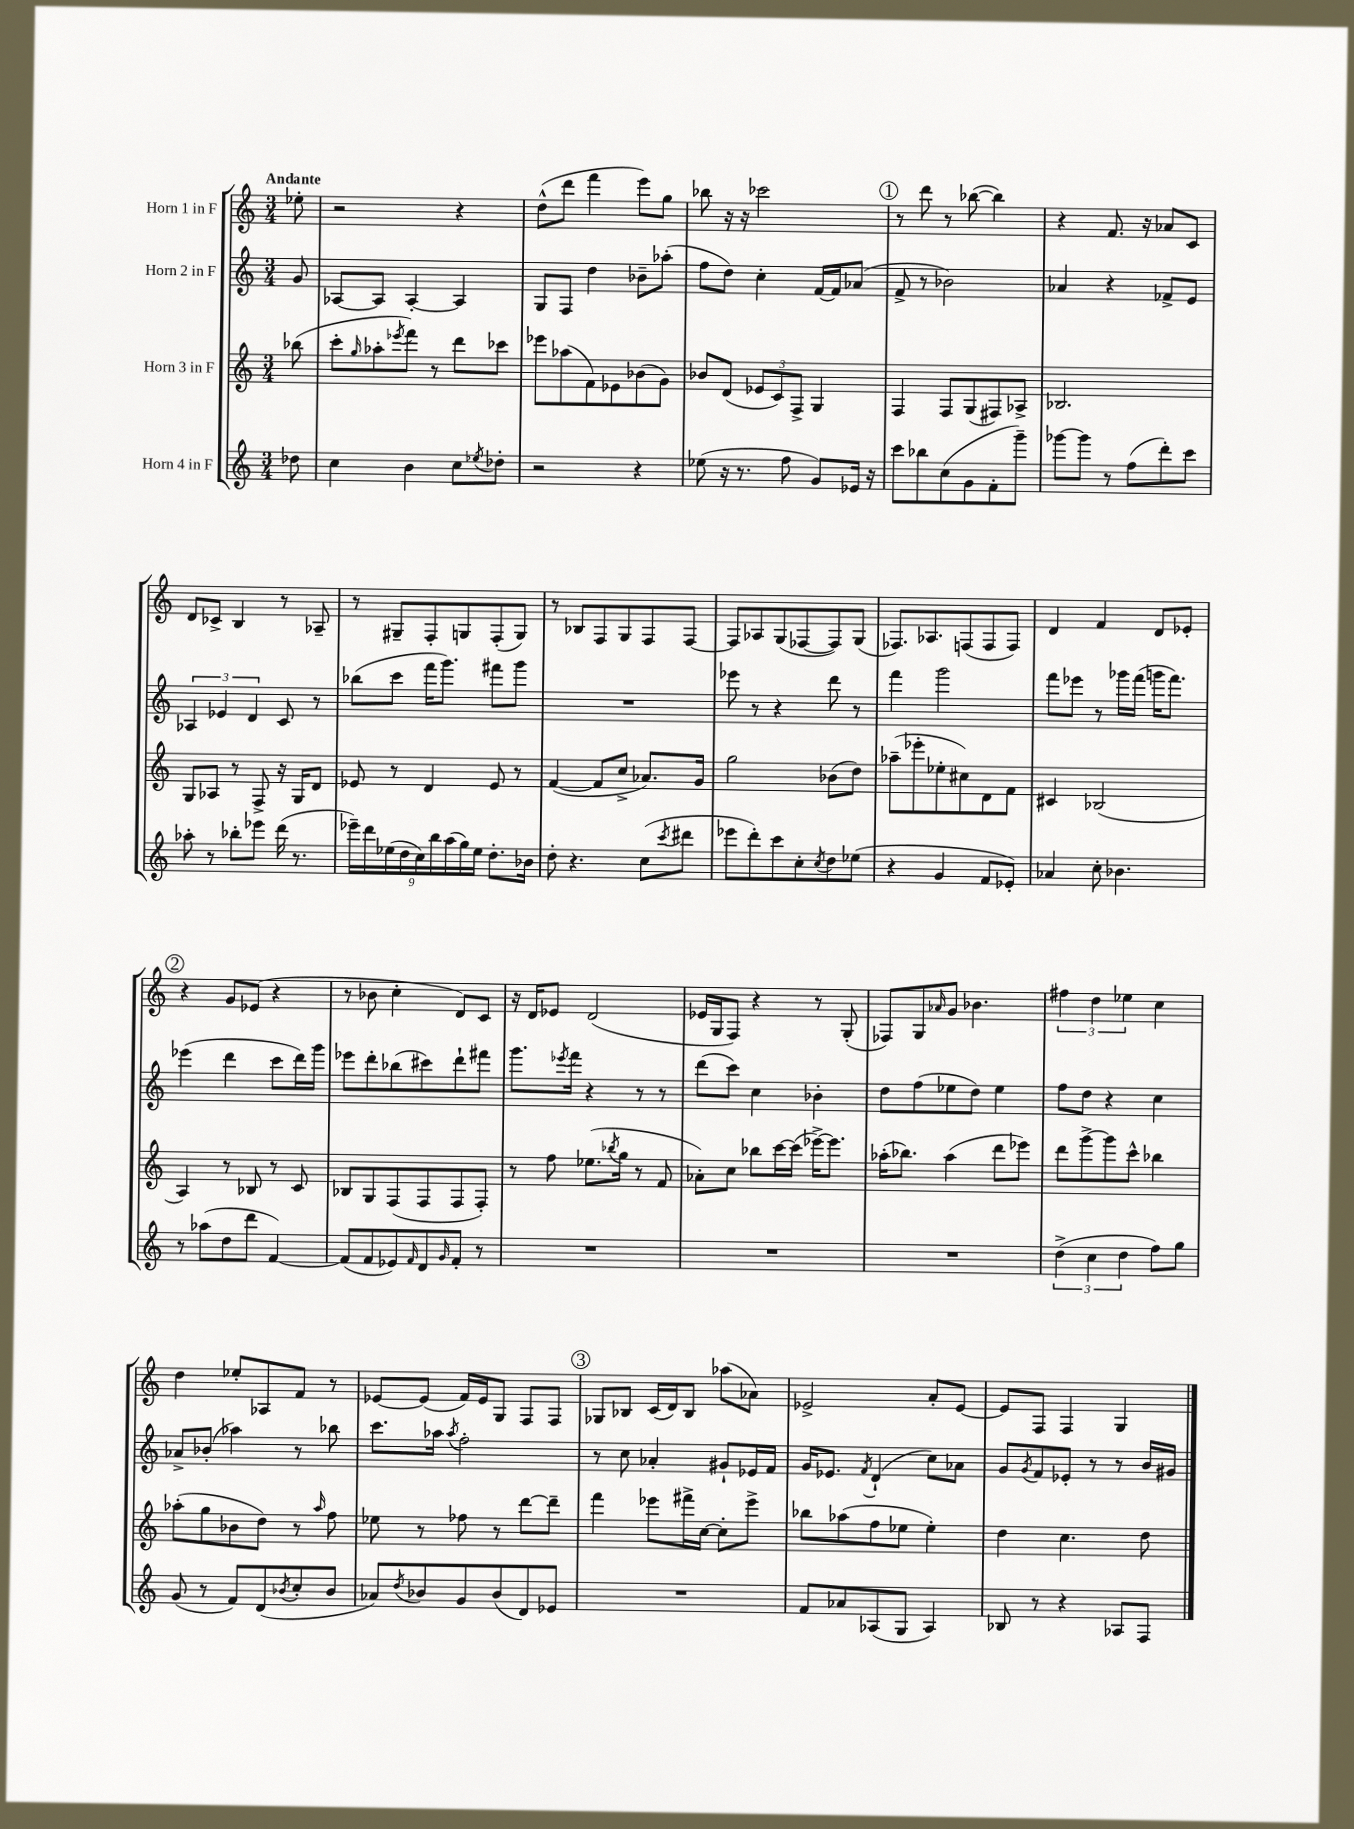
<<
\new StaffGroup <<
\new Staff = "s0" \with { instrumentName = "Horn 1 in F" } {
    \clef treble \key c \major \numericTimeSignature \time 3/4 \partial 8 \tempo "Andante"
    ees''8-. |
    r2 r4 |
    d''8-^( d'''8 f'''4 e'''8) g''8 |
    bes''8 r16 r16 ces'''2 |
    \mark \markup { \circle "1" } r8 d'''8 r8 bes''8~( bes''4) |
    r4 f'8. r16 aes'8 c'8 |
    d'8 ces'8-> b4 r8 aes8-- |
    r8 gis8-- f8-. g8 f8-.( g8) |
    r8 bes8 f8 g8 f8 f8~ |
    f8 aes8 g8( fes8~ fes8) g8( |
    fes8.) aes8. f8( f8 f8) |
    d'4 f'4 d'8 ees'8-. |
    \mark \markup { \circle "2" } r4 g'8 ees'8( r4 |
    r8 bes'8 c''4-. d'8) c'8 |
    r16 d'16 ees'8 d'2( |
    ees'16 g16 f8) r4 r8 g8-.( |
    fes8) g8 \grace { aes'16 } g'8 bes'4. |
    \tuplet 3/2 { fis''4 d''4 ees''4 } c''4 |
    d''4 ees''8-. aes8 f'8 r8 |
    ees'8~ ees'8( f'16) ees'16 g8 f8 f8 |
    \mark \markup { \circle "3" } ges8 bes8 c'16( d'16) bes8 aes''8( aes'8) |
    ees'2-> a'8-. ees'8~ |
    ees'8 f8 f4 g4 \bar "|." |
}
\new Staff = "s1" \with { instrumentName = "Horn 2 in F" } {
    \clef treble \key c \major \numericTimeSignature \time 3/4 \partial 8
    g'8 |
    aes8~ aes8 aes4~-. aes4 |
    g8 f8 d''4 bes'8-- aes''8-.( |
    f''8 d''8) c''4-. f'16~ f'16 aes'8( |
    \mark \markup { \circle "1" } f'8-> r8 bes'2) |
    aes'4 r4 fes'8-> e'8 |
    \tuplet 3/2 { aes4 ees'4 d'4 } c'8 r8 |
    bes''8( c'''8 f'''16 g'''8.) fis'''8 g'''8 |
    R2. |
    ees'''8 r8 r4 d'''8 r8 |
    f'''4 g'''2 |
    f'''8 ees'''8 r8 ges'''16 f'''16( g'''16 f'''8.) |
    \mark \markup { \circle "2" } ees'''4( d'''4 c'''8 d'''16) g'''16 |
    ees'''8 d'''8-. bes''8( cis'''8) d'''8-! fis'''8 |
    g'''8. \acciaccatura { ees'''8 } f'''16 r4 r8 r8 |
    d'''8( c'''8) c''4 bes'4-. |
    d''8 f''8( ees''8 d''8) ees''4 |
    f''8 d''8 r4 c''4 |
    aes'8-> bes'8-.( aes''4) r8 bes''8 |
    c'''8. aes''16 \acciaccatura { aes''8 } f''2-. |
    \mark \markup { \circle "3" } r8 c''8 aes'4-. gis'8-! ees'16 f'16 |
    g'16 ees'8. \acciaccatura { f'8 } d'4-!( c''8) aes'8 |
    g'8 \acciaccatura { g'8 } f'8 ees'8-. r8 r8 b'16 gis'16 \bar "|." |
}
\new Staff = "s2" \with { instrumentName = "Horn 3 in F" } {
    \clef treble \key c \major \numericTimeSignature \time 3/4 \partial 8
    bes''8( |
    c'''8-. \grace { g''16 } aes''8-. \acciaccatura { ees'''8 } f'''8) r8 d'''8 ces'''8 |
    ees'''8 aes''8( f'8) ees'8 bes'8( g'8) |
    bes'8 d'8( \tuplet 3/2 { ees'8 c'8) f8-> } g4 |
    \mark \markup { \circle "1" } f4 f8 g8( fis8) aes8-> |
    bes2. |
    g8 aes8 r8 f8-> r16 g16 d'8 |
    ees'8 r8 d'4 ees'8 r8 |
    f'4~( f'8 c''8-> aes'8.) g'16 |
    g''2 bes'8( d''8) |
    aes''8--( ees'''8-. ees''8-. cis''8) d'8 f'8 |
    cis'4 bes2( |
    \mark \markup { \circle "2" } a4) r8 bes8 r8 c'8 |
    bes8 g8 f8( f8 f8 f8-.) |
    r8 f''8 ees''8.( \acciaccatura { bes''8 } g''16 r8 f'8 |
    aes'8-.) c''8 bes''8 c'''16~ c'''16( ees'''16~->) ees'''8. |
    aes''16-.( bes''8.) aes''4( d'''8 ees'''8) |
    d'''8 g'''8~-> g'''8 c'''8-^ bes''4 |
    aes''8-.( g''8 bes'8 d''8) r8 \grace { aes''16 } f''8 |
    ees''8 r8 fes''8 r8 d'''8~ d'''8-- |
    \mark \markup { \circle "3" } f'''4 ees'''8 fis'''16-> c''16~ c''8-. ees'''8-> |
    bes''8 aes''8( f''8 ees''8 ees''4-.) |
    d''4 c''4. d''8 \bar "|." |
}
\new Staff = "s3" \with { instrumentName = "Horn 4 in F" } {
    \clef treble \key c \major \numericTimeSignature \time 3/4 \partial 8
    des''8 |
    c''4 b'4 c''8 \acciaccatura { ees''8 } des''8-. |
    r2 r4 |
    ees''8( r16 r8. f''8 g'8) ees'16 r16 |
    \mark \markup { \circle "1" } c'''8 bes''8 c''8( g'8 f'8-. g'''8--) |
    ges'''8~ ges'''8 r8 f''8( d'''8-.) c'''8 |
    aes''8-. r8 bes''8-. ees'''8 d'''16( r8. |
    \tuplet 9/8 { ees'''16--) d'''16 ees''16( d''16 c''16) b''16 a''16( g''16) ees''16 } d''8.-. bes'16 |
    d''8-. r4. c''8( \acciaccatura { c'''8 } dis'''8 |
    ees'''8 d'''8-.) c'''8 c''8-. \acciaccatura { c''8 } d''8 ees''8( |
    r4 g'4 f'8 ees'8-.) |
    aes'4 c''8-. bes'4. |
    \mark \markup { \circle "2" } r8 aes''8( d''8 d'''8 f'4~) |
    f'8( f'8 ees'8) \grace { f'16 } d'8 \grace { g'16 } f'8-. r8 |
    R2. |
    R2. |
    R2. |
    \tuplet 3/2 { d''4->( c''4 d''4 } f''8) g''8 |
    g'8( r8 f'8) d'8( \acciaccatura { bes'8 } c''8-. bes'8 |
    aes'8) \acciaccatura { d''8 } bes'8 g'8 bes'8( d'8) ees'8 |
    \mark \markup { \circle "3" } R2. |
    f'8 aes'8 aes8( g8 aes4) |
    bes8 r8 r4 aes8 f8 \bar "|." |
}
>>
>>
\layout { \context { \Score \remove "Bar_number_engraver" } }
